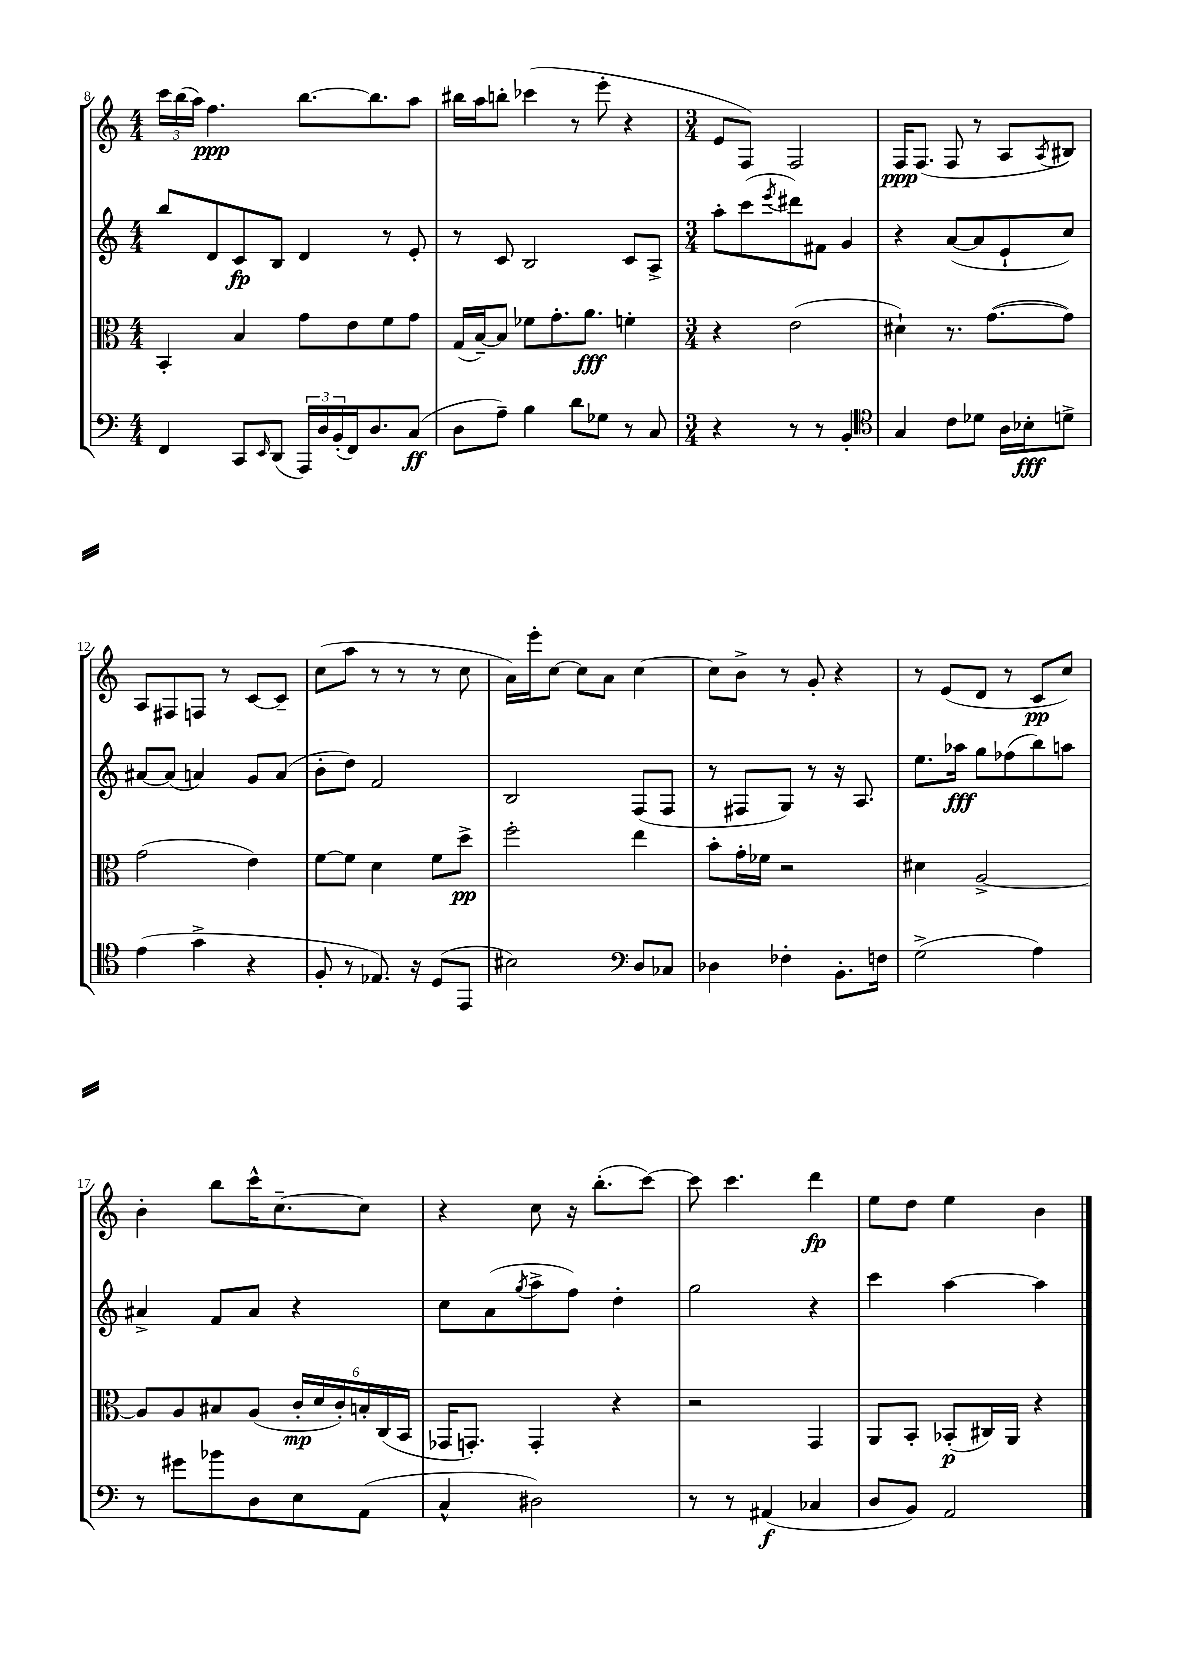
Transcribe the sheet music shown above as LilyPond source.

<<
\new StaffGroup <<
\new Staff = "s0" {
    \clef treble \key c \major \numericTimeSignature \time 4/4
    \tuplet 3/2 { c'''16 b''16( a''16) } f''4.\ppp b''8.~ b''8. a''8 |
    bis''16 a''16 b''8-. ces'''4( r8 e'''8-. r4 |
    \numericTimeSignature \time 3/4 e'8 f8) f2 |
    f16\ppp f8.( f8 r8 a8 \acciaccatura { a8 } bis8) |
    a8 fis8 f8 r8 c'8~ c'8-- |
    c''8( a''8 r8 r8 r8 c''8 |
    a'16) e'''16-. c''8~ c''8 a'8 c''4~ |
    c''8 b'8-> r8 g'8-. r4 |
    r8 e'8( d'8 r8 c'8\pp c''8) |
    b'4-. b''8 c'''16-^ c''8.~-- c''8 |
    r4 c''8 r16 b''8.-.( c'''8~) |
    c'''8 c'''4. d'''4\fp |
    e''8 d''8 e''4 b'4 \bar "|." |
}
\new Staff = "s1" {
    \clef treble \key c \major \numericTimeSignature \time 4/4
    b''8 d'8 c'8\fp b8 d'4 r8 e'8-. |
    r8 c'8 b2 c'8 a8-> |
    \numericTimeSignature \time 3/4 a''8-. c'''8( \acciaccatura { e'''8 } dis'''8) fis'8 g'4 |
    r4 a'8~( a'8 e'8-! c''8) |
    ais'8~ ais'8( a'4) g'8 a'8( |
    b'8-. d''8) f'2 |
    b2 f8( f8 |
    r8 fis8 g8) r8 r16 a8. |
    e''8. aes''16\fff g''8 fes''8( b''8) a''8 |
    ais'4-> f'8 ais'8 r4 |
    c''8 a'8( \acciaccatura { g''8 } a''8-> f''8) d''4-. |
    g''2 r4 |
    c'''4 a''4~ a''4 \bar "|." |
}
\new Staff = "s2" {
    \clef alto \key c \major \numericTimeSignature \time 4/4
    b,4-. b4 g'8 e'8 f'8 g'8 |
    g16( b16~--) b8 fes'8 g'8.-. a'8.\fff f'4-. |
    \numericTimeSignature \time 3/4 r4 e'2( |
    dis'4-!) r8. g'8.~( g'8) |
    g'2( e'4) |
    f'8~ f'8 d'4 f'8 d''8->\pp |
    f''2-. e''4 |
    b'8-. g'16-. fes'16 r2 |
    dis'4 a2~-> |
    a8 a8 bis8 a8( \tuplet 6/4 { c'16-.\mp d'16 c'16-.) b16-. c16( b,16 } |
    ges,16 g,8.-.) g,4-. r4 |
    r2 g,4 |
    a,8 b,8-. bes,8-.\p( cis16) a,16 r4 \bar "|." |
}
\new Staff = "s3" {
    \clef bass \key c \major \numericTimeSignature \time 4/4
    f,4 c,8 \grace { e,16 } d,8( \tuplet 3/2 { a,,16) d16 b,16-.( } f,16) d8. c8\ff( |
    d8 a8--) b4 d'8 ges8 r8 c8 |
    \numericTimeSignature \time 3/4 r4 r8 r8 b,4-. |
    \clef tenor g4 c'8 des'8 a16 bes16-.\fff d'8-> |
    e'4( g'4-> r4 |
    f8-. r8 ees8.) r16 d8( e,8 |
    bis2) \clef bass d8 ces8 |
    des4 fes4-. b,8.-. f16 |
    g2->( a4) |
    r8 gis'8 bes'8 d8 e8 a,8( |
    c4-^ dis2) |
    r8 r8 ais,4\f( ces4 |
    d8 b,8) a,2 \bar "|." |
}
>>
>>
\layout { \context { \Score currentBarNumber = #8 } }
